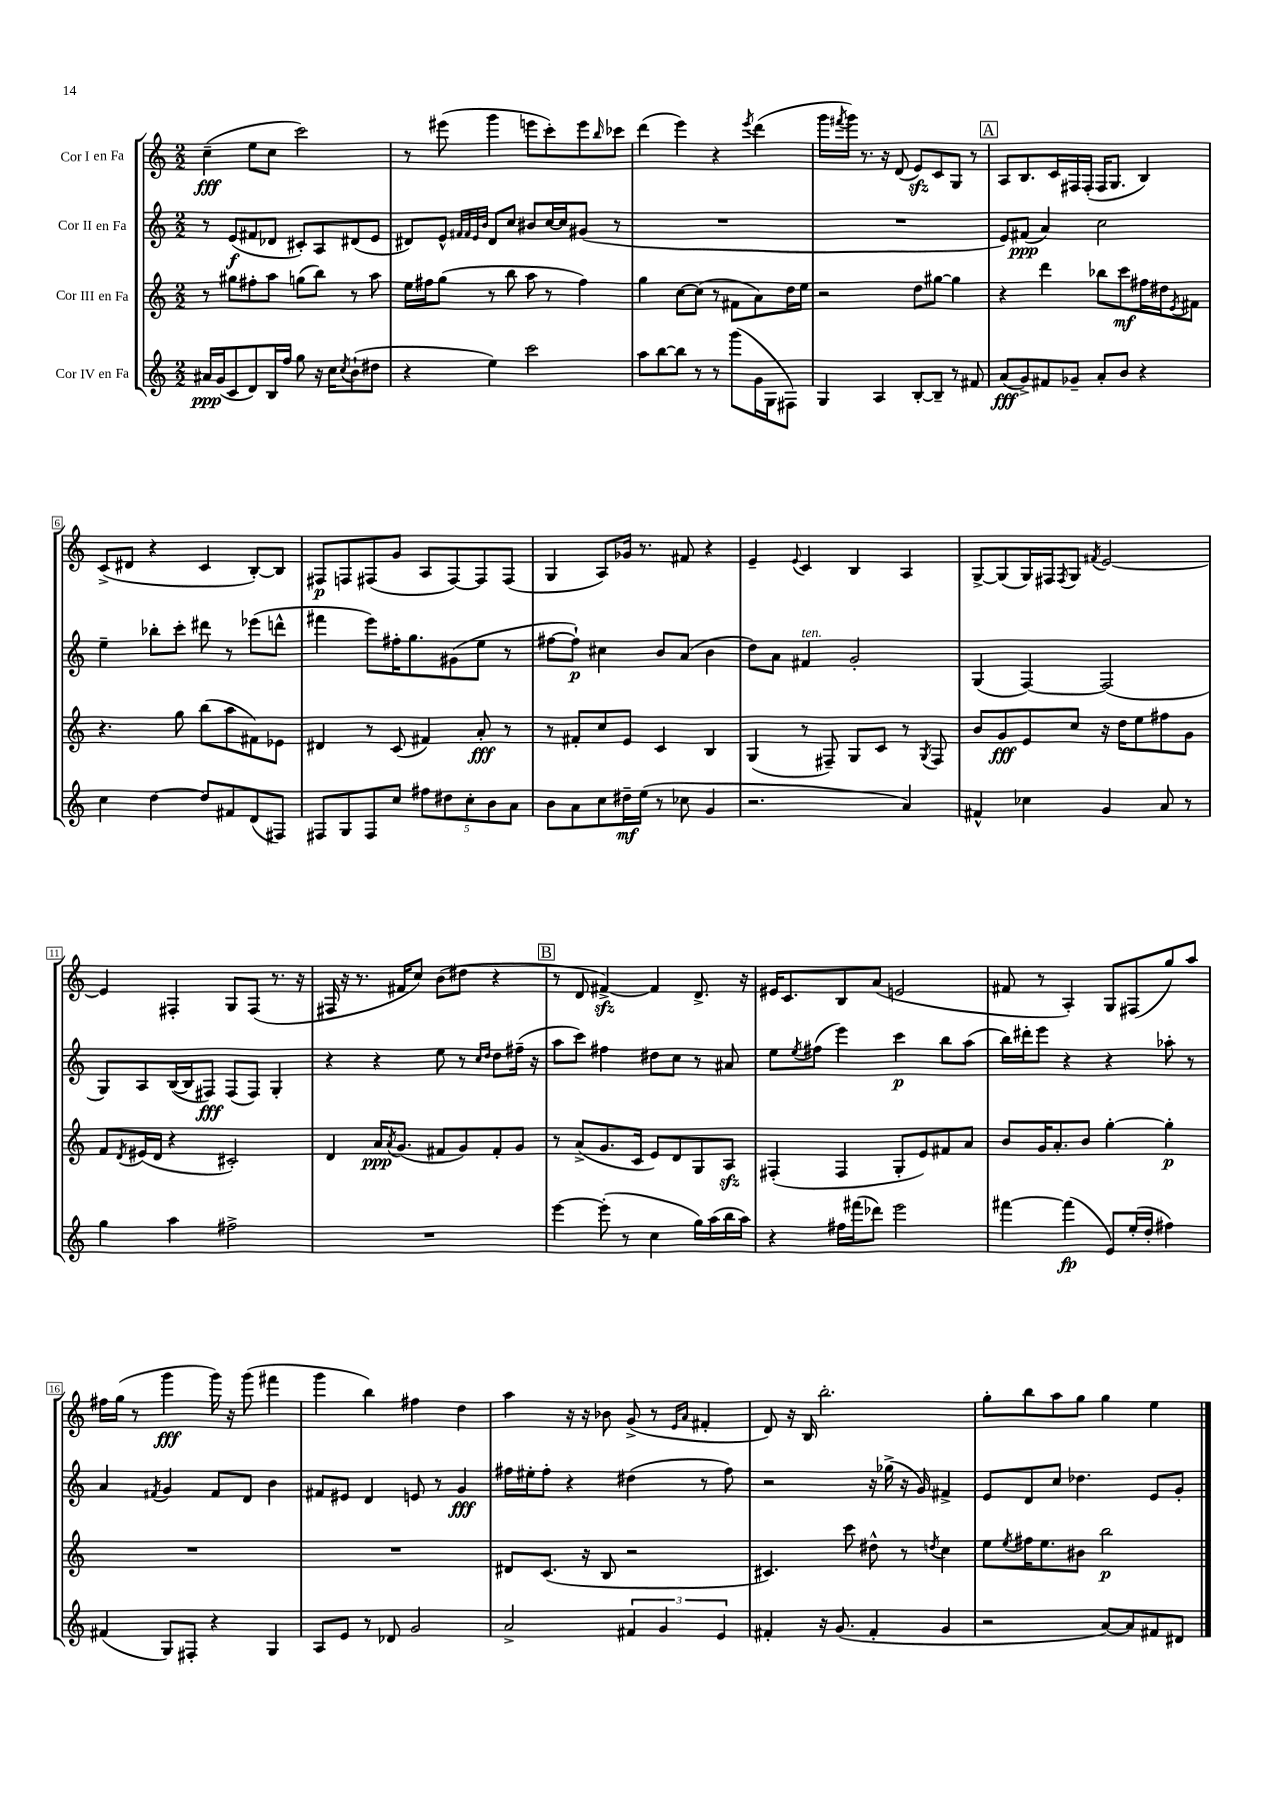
<<
\new StaffGroup <<
\new Staff = "s0" \with { instrumentName = "Cor I en Fa" } {
    \clef treble \key c \major \numericTimeSignature \time 2/2
    c''4--\fff( e''8 c''8 c'''2) |
    r8 eis'''8( g'''4 e'''8 c'''8-.) e'''8 \grace { b''16 } ces'''8 |
    d'''4( e'''4) r4 \acciaccatura { e'''8 } d'''4( |
    g'''16 \acciaccatura { fis'''8 } g'''16) r8. r16 d'8( e'8\sfz) c'8 g8 r8 |
    \mark \markup { \box "A" } a8 b8. c'16 fis16 fis16-.( fis16 g8. b4) |
    c'8->( dis'8 r4 c'4 b8~-.) b8 |
    fis8\p f8 fis8( g'8 a8 fis8~) fis8 fis8( |
    g4 a8) ges'16 r8. fis'8 r4 |
    e'4-- \appoggiatura { e'8 } c'4 b4 a4 |
    g8~-> g8( g16) fis16 \acciaccatura { fis8 } g8 \acciaccatura { fis'8 } e'2~ |
    e'4 fis4-. g8 fis8( r8. r16 |
    fis16 r16 r8. fis'16 c''8) b'8( dis''8 r4 |
    \mark \markup { \box "B" } r8 d'8 fis'4~->\sfz) fis'4 d'8.-> r16 |
    eis'16 c'8. b8 a'8( e'2 |
    fis'8 r8 a4-.) g8 fis8( g''8) a''8 |
    fis''16 g''16( r8 g'''4\fff g'''16) r16 g'''8( fis'''4 |
    g'''4 b''4) fis''4 d''4 |
    a''4 r16 r16 bes'8 g'8->( r8 \grace { e'16 a'16 } fis'4-. |
    d'8) r16 b16 b''2.-. |
    g''8-. b''8 a''8 g''8 g''4 e''4 \bar "|." |
}
\new Staff = "s1" \with { instrumentName = "Cor II en Fa" } {
    \clef treble \key c \major \numericTimeSignature \time 2/2
    r8 e'8\f( fis'8 des'8 cis'8-.) a8 dis'8( e'8 |
    dis'8) e'8-^ \grace { fis'32 fis'32 e'32 b'32 } dis'8 c''8 bis'8 c''16~ c''16 gis'8( r8 |
    R1 |
    R1 |
    \mark \markup { \box "A" } e'8) fis'8\ppp( a'4) c''2 |
    e''4-- bes''8-. c'''8-. dis'''8 r8 ees'''8( d'''8-^ |
    fis'''4 e'''8) fis''16-. g''8. gis'8( e''8 r8 |
    fis''8~ fis''8-!\p) cis''4 b'8 a'8( b'4 |
    d''8) a'8 fis'4^\markup { \italic "ten." } g'2-. |
    g4( f4~) f2( |
    g8) a8 b16~( b16 fis8\fff) fis8( fis8) g4-. |
    r4 r4 e''8 r8 \grace { c''16 d''16 } d''8 fis''16--( r16 |
    \mark \markup { \box "B" } a''8 c'''8) fis''4 dis''8 c''8 r8 ais'8 |
    e''8 \acciaccatura { e''8 } fis''8( e'''4) c'''4\p b''8 a''8( |
    b''16) dis'''16-. e'''8 r4 r4 aes''8-. r8 |
    a'4 \acciaccatura { fis'8 } g'4 fis'8 d'8 b'4 |
    fis'8 eis'8 d'4 e'8 r8 g'4\fff |
    fis''16 eis''16-. fis''8-. r4 dis''4( r8 fis''8) |
    r2 r16 ges''16->( r16 g'16) fis'4-> |
    e'8 d'8 c''8 des''4. e'8 g'8-. \bar "|." |
}
\new Staff = "s2" \with { instrumentName = "Cor III en Fa" } {
    \clef treble \key c \major \numericTimeSignature \time 2/2
    r8 gis''8 fis''8-. a''8 g''8( b''8) r8 a''8 |
    e''16 fis''16 g''8( r8 b''8 a''8 r8 fis''4) |
    g''4 c''8~ c''8( r8 fis'8 a'8) d''16 e''16 |
    r2 d''8 gis''8~ gis''4 |
    \mark \markup { \box "A" } r4 d'''4 bes''8 c'''8\mf fis''16 dis''16 \acciaccatura { e'8 } fis'8 |
    r4. g''8 b''8( a''8 fis'8) ees'8 |
    dis'4 r8 c'8( fis'4) a'8-.\fff r8 |
    r8 fis'8-. c''8 e'8 c'4 b4 |
    g4( r8 fis8--) g8 c'8 r8 \acciaccatura { g8 } fis8 |
    b'8 g'8\fff e'8 c''8 r16 d''16 e''8 fis''8 g'8 |
    f'8 \acciaccatura { d'8 } eis'16( d'16 r4 cis'2-.) |
    d'4 a'16\ppp \acciaccatura { a'8 } g'8.( fis'8 g'8) fis'8-. g'8 |
    \mark \markup { \box "B" } r8 a'8->( g'8. c'16 e'8) d'8 g8 a8\sfz |
    fis4-.( fis4 g8-. e'8) fis'8 a'8 |
    b'8 g'16 a'8.-. b'8 g''4~-. g''4-.\p |
    R1 |
    R1 |
    dis'8 c'8.( r16 b8 r2 |
    cis'4.) c'''8 dis''8-^ r8 \acciaccatura { d''8 } c''4 |
    e''8 \acciaccatura { e''8 } fis''16 e''8. bis'8 b''2\p \bar "|." |
}
\new Staff = "s3" \with { instrumentName = "Cor IV en Fa" } {
    \clef treble \key c \major \numericTimeSignature \time 2/2
    ais'16\ppp g'16( c'8 d'8) b16 f''16 g''8 r16 c''16 \acciaccatura { c''8 } b'8-!( dis''8 |
    r4 e''4) c'''2 |
    a''8 b''8~ b''8 r8 r8 g'''8( g'16 g16 fis8) |
    g4 a4 b8~-. b8-- r8 fis'8 |
    \mark \markup { \box "A" } a'8\fff( g'8->) fis'8 ges'8-- a'8-. b'8 r4 |
    c''4 d''4~ d''8 fis'8 d'8( fis8) |
    fis8 g8 fis8 c''8 \tuplet 5/4 { fis''8 dis''8 c''8-. b'8 a'8 } |
    b'8 a'8 c''8 dis''16--\mf e''16( r8 ces''8 g'4 |
    r2. a'4) |
    fis'4-^ ces''4 g'4 a'8 r8 |
    g''4 a''4 fis''2-> |
    R1 |
    \mark \markup { \box "B" } e'''4~ e'''8-.( r8 c''4 g''16) a''16( b''16 a''16) |
    r4 fis''16 fis'''16( des'''8) e'''2 |
    fis'''4~ fis'''4\fp( e'8) e''16-.( d''16-. fis''4) |
    fis'4( g8) fis8-. r4 g4 |
    a8 e'8 r8 des'8 g'2 |
    a'2-> \tuplet 3/2 { fis'4 g'4 e'4 } |
    fis'4-. r16 g'8.( fis'4-. g'4 |
    r2 a'8~) a'8 fis'8 dis'8 \bar "|." |
}
>>
>>
\layout { \context { \Score \override BarNumber.stencil = #(make-stencil-boxer 0.1 0.3 ly:text-interface::print) } }
